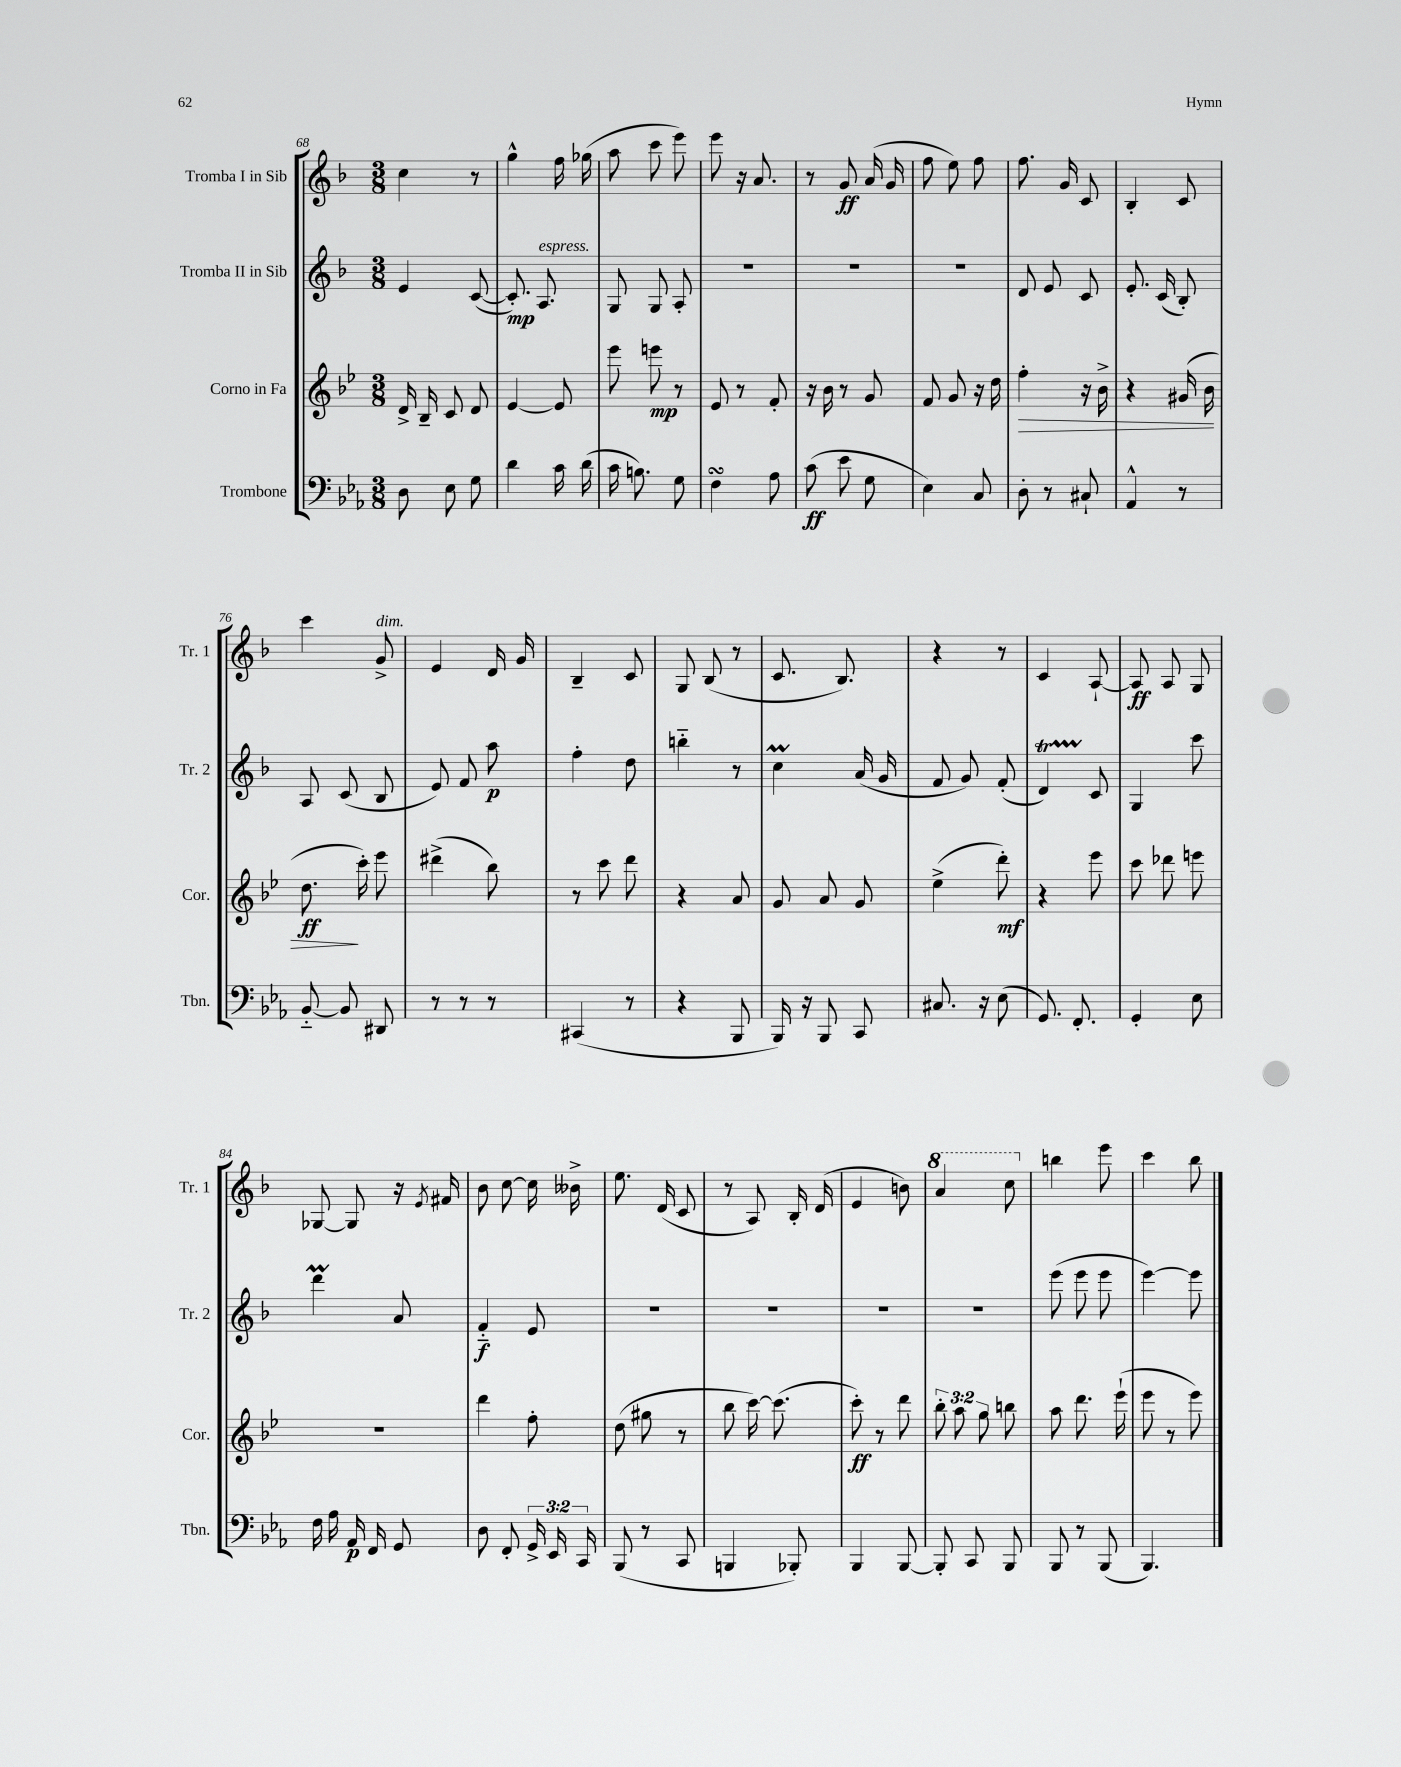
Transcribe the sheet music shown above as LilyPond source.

<<
\new StaffGroup <<
\new Staff = "s0" \with { instrumentName = "Tromba I in Sib" shortInstrumentName = "Tr. 1" } {
    \clef treble \key f \major \numericTimeSignature \time 3/8
    \autoBeamOff c''4 r8 |
    g''4-^ f''16 ges''16( |
    a''8 c'''8 e'''8) |
    e'''8 r16 a'8. |
    r8 g'8\ff a'16( g'16 |
    f''8 e''8) f''8 |
    f''8. g'16 c'8 |
    bes4-. c'8 |
    c'''4 g'8->^\markup { \italic "dim." } |
    e'4 d'16 g'16 |
    bes4-- c'8 |
    g8 bes8( r8 |
    c'8. bes8.) |
    r4 r8 |
    c'4 a8~-! |
    a8\ff a8 g8 |
    ges8~ ges8 r16 \acciaccatura { e'8 } fis'16 |
    bes'8 c''8~ c''16 beses'16-> |
    e''8. d'16( c'8 |
    r8 a8) bes16-. d'16( |
    e'4 b'8) |
    \ottava #1 a''4 c'''8 \ottava #0 |
    b''4 e'''8 |
    c'''4 bes''8 \bar "|." |
}
\new Staff = "s1" \with { instrumentName = "Tromba II in Sib" shortInstrumentName = "Tr. 2" } {
    \clef treble \key f \major \numericTimeSignature \time 3/8
    \autoBeamOff e'4 c'8~( |
    c'8.-.\mp) a8.^\markup { \italic "espress." } |
    g8 g8 a8-. |
    R4. |
    R4. |
    R4. |
    d'8 e'8 c'8 |
    e'8.-. c'16( bes8-.) |
    a8 c'8( bes8 |
    e'8) f'8 a''8\p |
    f''4-. d''8 |
    b''4-_ r8 |
    c''4\prall a'16( g'16 |
    f'8 g'8) f'8-.( |
    d'4\startTrillSpan) c'8\stopTrillSpan |
    g4 c'''8 |
    d'''4\prall a'8 |
    f'4-_\f e'8 |
    R4. |
    R4. |
    R4. |
    R4. |
    e'''8( e'''8 e'''8 |
    e'''4~) e'''8 \bar "|." |
}
\new Staff = "s2" \with { instrumentName = "Corno in Fa" shortInstrumentName = "Cor." } {
    \clef treble \key bes \major \numericTimeSignature \time 3/8 \override Staff.TupletNumber.text = #tuplet-number::calc-fraction-text
    \autoBeamOff d'16-> bes16-- c'8 d'8 |
    ees'4~ ees'8 |
    ees'''8 e'''8\mp r8 |
    ees'8 r8 f'8-. |
    r16 bes'16 r8 g'8 |
    f'8 g'8 r16 d''16 |
    f''4-.\> r16 bes'16-> |
    r4 gis'16( bes'16 |
    d''8.\ff\! c'''16-.) ees'''8 |
    dis'''4->( bes''8) |
    r8 c'''8 d'''8 |
    r4 a'8 |
    g'8 a'8 g'8 |
    ees''4->( d'''8-.\mf) |
    r4 ees'''8 |
    c'''8 des'''8 e'''8 |
    R4. |
    d'''4 f''8-. |
    d''8( gis''8 r8 |
    bes''8 c'''16~) c'''8.( |
    c'''8-.\ff) r8 d'''8 |
    \tuplet 3/2 { bes''8-. a''8 g''8 } b''8 |
    a''8 d'''8. ees'''16-!( |
    ees'''8 r8 ees'''8) \bar "|." |
}
\new Staff = "s3" \with { instrumentName = "Trombone" shortInstrumentName = "Tbn." } {
    \clef bass \key ees \major \numericTimeSignature \time 3/8 \override Staff.TupletNumber.text = #tuplet-number::calc-fraction-text
    \autoBeamOff d8 ees8 g8 |
    d'4 c'16 d'16( |
    c'16 b8.) g8 |
    f4\turn aes8 |
    c'8\ff( ees'8 g8 |
    ees4) c8 |
    d8-. r8 cis8-! |
    aes,4-^ r8 |
    bes,8~-_ bes,8 dis,8 |
    r8 r8 r8 |
    cis,4( r8 |
    r4 bes,,8 |
    bes,,16) r16 bes,,8 c,8 |
    cis8. r16 ees8( |
    g,8.) f,8.-. |
    g,4-. ees8 |
    f16 aes16 aes,16\p f,16 g,8 |
    d8 f,8-. \tuplet 3/2 { g,16-> ees,16 c,16 } |
    bes,,8( r8 c,8 |
    b,,4 bes,,8-.) |
    bes,,4 bes,,8~ |
    bes,,8-. c,8 bes,,8 |
    bes,,8 r8 bes,,8( |
    bes,,4.) \bar "|." |
}
>>
>>
\layout { \context { \Score currentBarNumber = #68 } }
